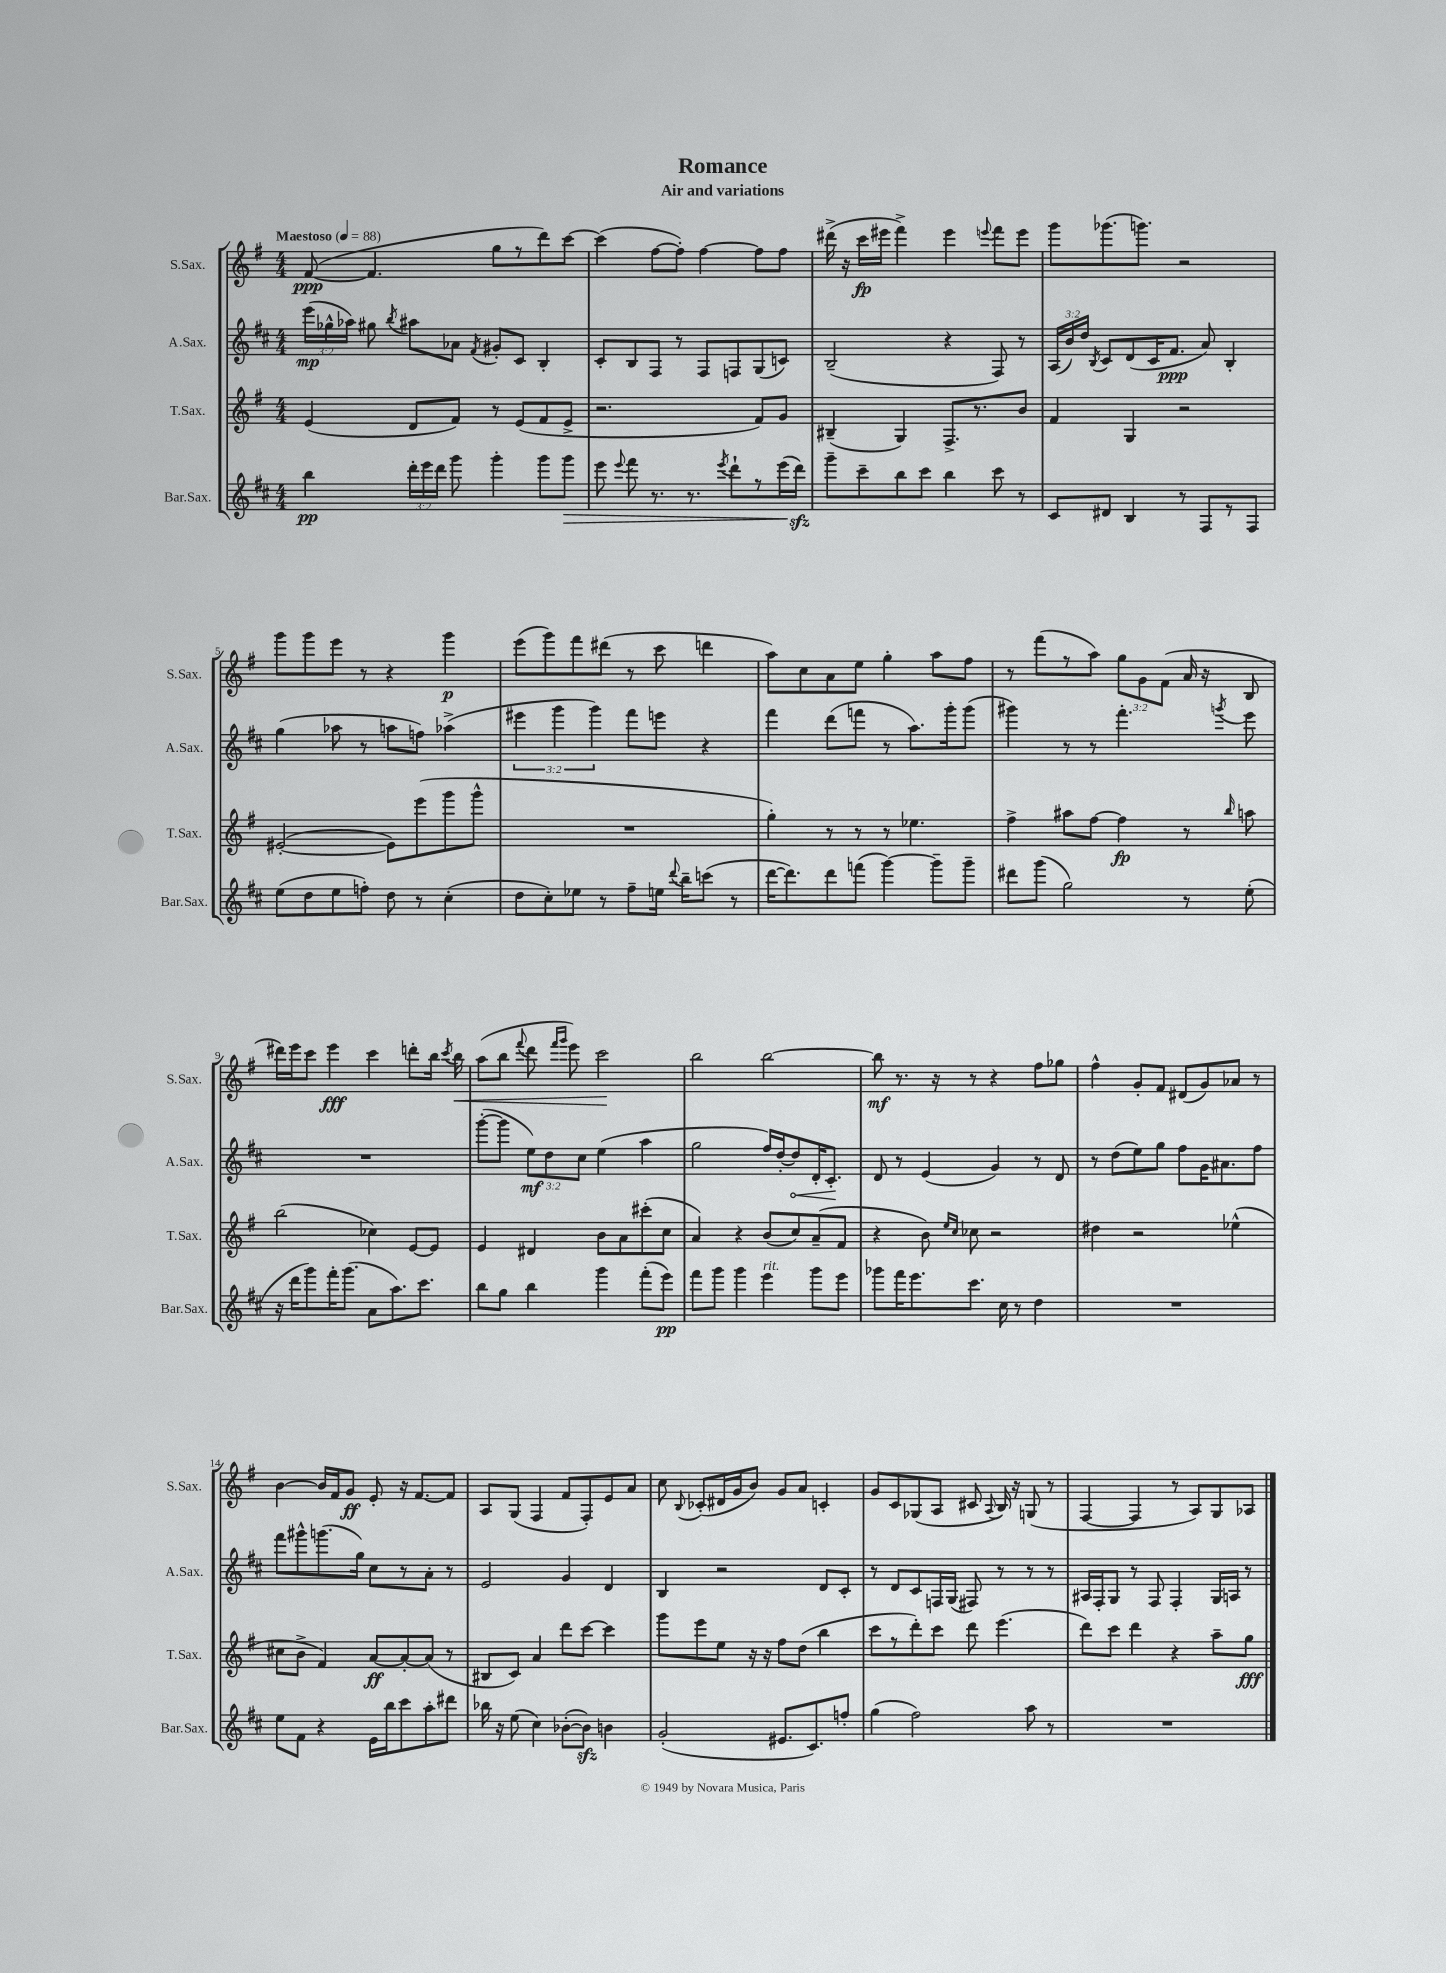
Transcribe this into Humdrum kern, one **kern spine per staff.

**kern	**kern	**kern	**kern
*staff4	*staff3	*staff2	*staff1
*clefG2	*clefG2	*clefG2	*clefG2
*k[f#c#]	*k[f#]	*k[f#c#]	*k[f#]
*M4/4	*M4/4	*M4/4	*M4/4
*MM88	*MM88	*MM88	*MM88
4bb	(4e	(24eee	([8f#
.	.	24gg-^^	.
.	.	24aa-)	.
.	.	8gg#	4.f#]
.	.	8qbb	.
24ddd'	8d	8aa#	.
24eee	.	.	.
24ddd	.	.	.
8ggg	8f#)	8a-	.
.	.	8qf#	.
4ggg'	8r	8g#'	8gg
.	(8e	8c#	8r
8ggg	8f#	4B'	8ddd)
8ggg	8e^	.	[8ccc
=	=	=	=
8eee	2.r	8c#'	(4ccc]
8qqeee	.	.	.
8fff#	.	8B	.
8.r	.	8F#	[8ff#
.	.	8r	8ff#'])
8.r	.	.	.
.	.	8F#	[4ff#
8qeee	.	.	.
8ddd`	.	8F	.
8r	8f#)	(8G	8ff#]
(16eee	8g	8c)	8ff#
16ddd)	.	.	.
=	=	=	=
8ggg~	(4B#~	(2B~	(16ddd#^
.	.	.	16r
8ccc#~	.	.	16ccc
.	.	.	16eee#
8bb	4G)	.	4fff#^)
8ccc#	.	.	.
4bb	8.F#^	4r	4eee#
.	8.r	.	.
.	.	.	8qqeee
8ccc#	.	8F#)	8fff#
8r	8b	8r	8eee
=	=	=	=
8c#	4f#	(24A	8ggg
.	.	24b)	.
.	.	24dd	.
.	.	8qB	.
8d#	.	8c#	(8.ggg-
4B	4G	(8d	.
.	.	.	8.ggg)
.	.	16c#	.
.	.	8.f#	.
8r	2r	.	2r
8F#	.	8a)	.
8r	.	4B'	.
8F#	.	.	.
=	=	=	=
(8ee	([2e#'	(4gg	8ggg
8dd	.	.	8ggg
8ee	.	8aa-	8eee
8ff')	.	8r	8r
8dd	8e#])	8aa	4r
8r	(8eee	8ff)	.
(4cc#'	8ggg	(4aa-^	4ggg
.	8ggg^^	.	.
=	=	=	=
8dd	1r	6eee#	(8eee
8cc#')	.	.	8ggg)
.	.	6ggg	.
8ee-	.	.	8fff#
.	.	6ggg)	.
8r	.	.	(8ddd#
8ff#~	.	8fff#	8r
16ee	.	8eee	8ccc
8qqddd	.	.	.
16bb~	.	.	.
(8ccc	.	4r	4ddd
8r	.	.	.
=	=	=	=
[16ddd	4gg')	4fff#	8aa)
8.ddd])	.	.	.
.	.	.	8cc
8ddd	8r	(8ddd	8a
(8fff	8r	8fff	8ee
[4ggg)	8r	8r	4gg'
.	4.ee-	8.aa)	.
8ggg~]	.	.	8aa
.	.	16ggg'	.
8ggg~	.	(8ggg	8ff#
=	=	=	=
8ddd#	4ff#^	4ggg#)	8r
(8ggg	.	.	(8fff#
2gg)	8aa#	8r	8r
.	[8ff#	8r	8aa)
.	4ff#]	4.fff#'	12gg
.	.	.	12g
.	.	.	(12f#
8r	8r	.	16a
.	.	.	16r
.	16qqbb	8qggg	.
(8ee'	8aa	8eee	8B
=	=	=	=
16r	(2bb	1r	16ddd#)
16ddd	.	.	16eee
8ggg)	.	.	8ccc
16fff#'	.	.	4eee
(8.ggg	.	.	.
8a	4cc-)	.	4ccc
8.aa)	.	.	.
.	[8e	.	8ddd'
8.ccc#	.	.	.
.	8e]	.	16bb
.	.	.	8qccc
.	.	.	16bb
=	=	=	=
8bb	4e	([8ggg'	(8aa
8gg	.	8ggg]	8bb
.	.	.	8qqfff#
4bb	4d#	12ee)	8ddd
.	.	12dd	.
.	.	.	16qqfff#
.	.	.	16qqggg
.	.	.	8eee)
.	.	12cc#	.
4ggg	8b	(4ee	2ccc
.	8a	.	.
(8fff#'	(8ccc#'	4aa	.
8eee)	8cc	.	.
=	=	=	=
8fff#	4a)	2gg	2bb
8ggg	.	.	.
4ggg	4r	.	.
4eee	(8b	16ff#)	[2bb
.	.	[16dd'	.
.	8cc)	8dd]	.
8ggg	(8a~	16d'	.
.	.	8.c#'	.
8eee	8f#	.	.
=	=	=	=
8ggg-	4r	8d	8bb]
16fff#	.	8r	8.r
8.eee	.	.	.
.	8b)	(4e	.
.	.	.	16r
.	16qqee	.	.
.	16qqcc	.	.
8.ccc#	8cc-	.	8r
.	2r	4g)	4r
16cc#	.	.	.
8r	.	.	.
4dd	.	8r	8ff#
.	.	8d	8gg-
=	=	=	=
1r	4dd#	8r	4ff#^^
.	.	(8dd	.
.	2r	8ee)	8g'
.	.	8gg	8f#
.	.	8ff#	(8d#
.	.	16g	8g)
.	.	8.a#	.
.	(4ee-^^	.	8a-
.	.	8ff#	8r
=	=	=	=
8ee	8cc#	8fff#	[4b
8f#	8b^	8ggg#^^	.
4r	4f#)	(8.ggg	16b]
.	.	.	16f#
.	.	.	8g
.	.	16gg)	.
16e	[8a	8cc#	8e'
16bb	.	.	.
8ccc#	8a'_	8r	16r
.	.	.	[8.f#
8aa'	(8a]	8a'	.
8ddd#	8r	8r	8f#]
=	=	=	=
16bb-	8B#	2e	8A
16r	.	.	.
(8ee	8c)	.	(8G
4cc#)	4a	.	4F#
([8b-'	8ddd	4g	8f#
8b-])	[8ccc	.	8F#')
4b	4ccc]	4d	8e
.	.	.	8a
=	=	=	=
(2g'	8ggg	4B	8cc
.	.	.	8qqB
.	8eee	.	(8c-'
.	8ee	2r	16d#
.	.	.	16g
.	16r	.	8b)
.	16r	.	.
8.e#	8ff#	.	8g
.	(8dd	.	8a
8.c#)	.	.	.
.	4bb	8d	4c'
8ff'	.	8c#'	.
=	=	=	=
(4gg	8ccc	8r	8g
.	8r	8d	8c
2ff#)	8ddd')	8c#	(8G-
.	8ccc	16F	8A
.	.	(16G	.
.	8ddd	8F#)	8c#
.	.	.	8qqA
.	(4.eee	8r	16B)
.	.	.	16r
8aa	.	8r	(8G
8r	.	8r	8r
=	=	=	=
1r	8ddd)	16A#	[4F#
.	.	16F#'	.
.	8ccc	8G	.
.	4ddd	8r	4F#]
.	.	8F#	.
.	4r	4F#'	8r
.	.	.	8A)
.	8aa~	16G	8G
.	.	16A	.
.	8gg	8r	8A-
==	==	==	==
*-	*-	*-	*-
